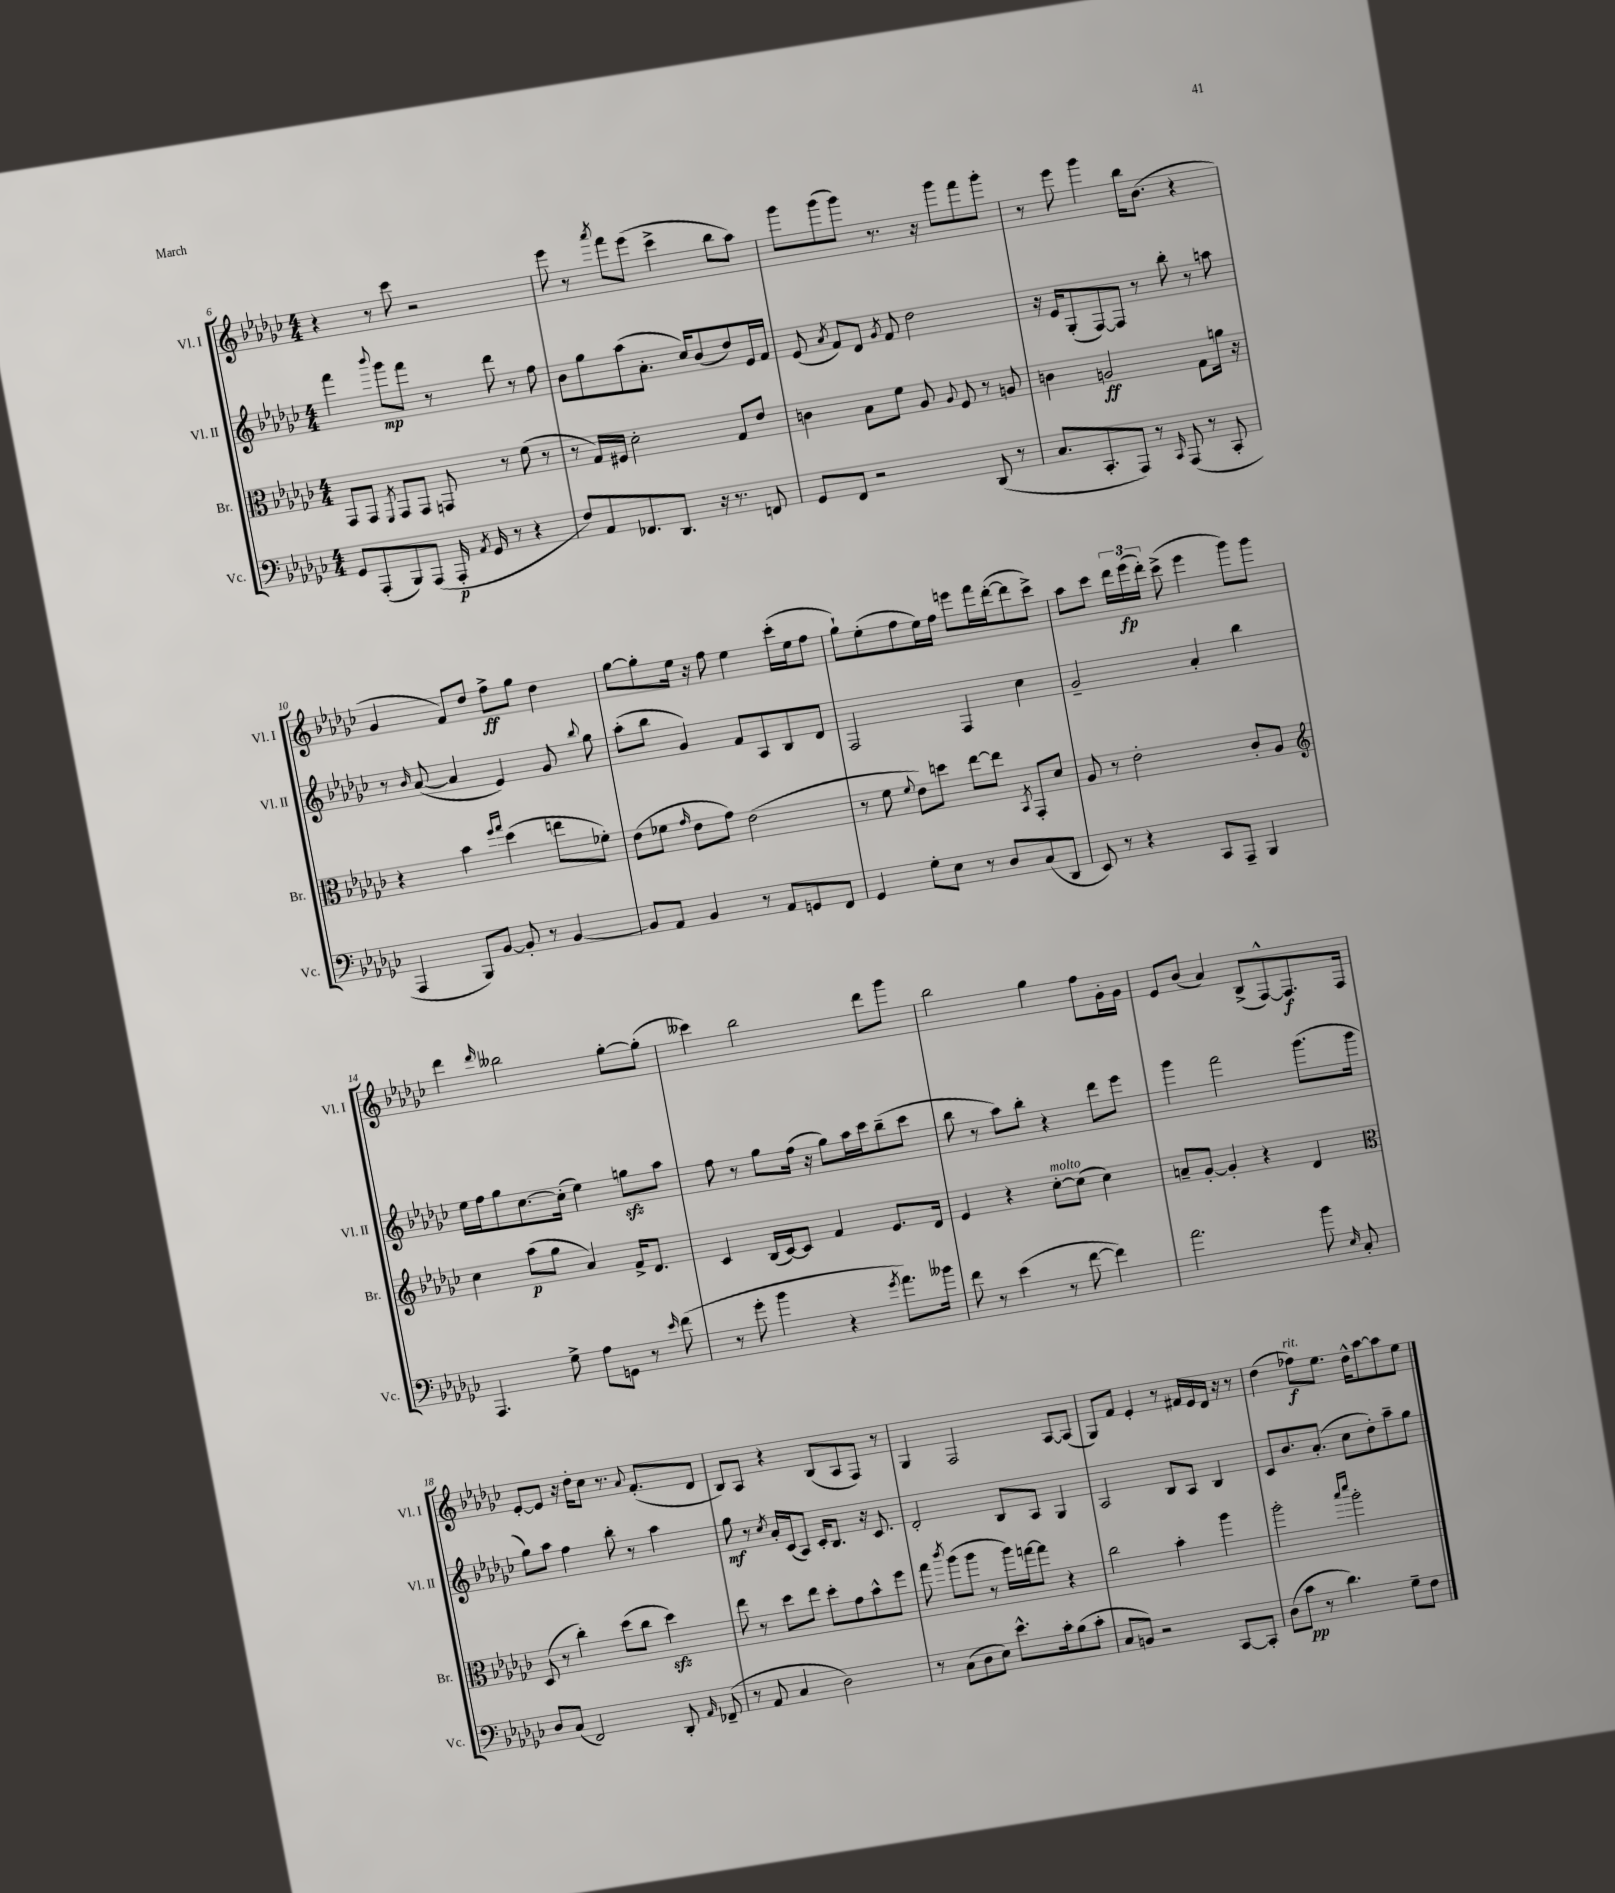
<<
\new StaffGroup <<
\new Staff = "s0" \with { instrumentName = "Vl. I" shortInstrumentName = "Vl. I" } {
    \clef treble \key ges \major \numericTimeSignature \time 4/4
    \autoBeamOff r4 r8 ces'''8 r2 |
    ees'''8 r8 \acciaccatura { aes'''8 } f'''8[ ees'''8]( ces'''4-> bes''8[ aes''8]) |
    ges'''8[ ges'''8( ges'''8]) r8. r16 ges'''8[ f'''8 ges'''8]-. |
    r8 ees'''8 ges'''4 bes''16[ bes'8.]( r4 |
    ges'4 f'8[) des''8] f''8[->\ff ges''8] des''4 |
    ges''8[~ ges''8-. ees''16] r16 f''8 ees''4 ces'''16[-.( ees''16 f''8] |
    ges''8[-!) ees''8-.( f''8 ees''16) f''16] e'''8[ f'''16 des'''16~-.( des'''8 ces'''8]->) |
    aes''8[ ces'''8] \tuplet 3/2 { des'''16[ ees'''16\fp( des'''16]-.) } ces'''8->( ees'''4 ges'''8[) ges'''8] |
    des'''4 \grace { des'''16 } beses''2 ges''8[~-. ges''8]-.( |
    ceses'''4) bes''2 des'''8[ ges'''8] |
    bes''2 ges''4 f''8[ ges'16-. ges'16] |
    ees'8[ bes'8]( aes'4) bes8[->( f8~-^) f8.\f f16] |
    ees'8[~-. ees'8] r16 des''16[-. ces''8] r8. \appoggiatura { aes'8 } f'8.[-.( des'8] |
    bes8[) aes8] r4 bes8[( aes8 f8]) r8 |
    ges4 f2 aes8[~ aes8]( |
    ges8[) f'8] ees'4-. r8 fis'16[ ees'16 des'16] r16 r8 |
    des''4( fes''8[\f^\markup { \italic "rit." }) ees''8.] des''16[-^ aes''8~ aes''8 ees''8] \bar "|." |
}
\new Staff = "s1" \with { instrumentName = "Vl. II" shortInstrumentName = "Vl. II" } {
    \clef treble \key ges \major \numericTimeSignature \time 4/4
    \autoBeamOff f'''4 \appoggiatura { bes'''8 } ges'''8[\mp f'''8] r8 des'''8 r8 f''8 |
    bes'8[ ges''8 aes''8( aes'8.]-. ces''16[) bes'8( des''8) ees'16 f'16] |
    ees'8( \acciaccatura { aes'8 } f'8[) des'8] \acciaccatura { ges'8 } f'8 des''2 |
    r16 ees'16[ ges8-.( f8~) f8] r8 bes''8-. r8 a''8 |
    r8 \grace { bes'16 } aes'8~( aes'4 ees'4) ges'8 \appoggiatura { bes''8 } ges''8 |
    aes''8[-.( bes''8] ges'4) f'8[ aes8 bes8 des'8] |
    f2 f4 ces''4 |
    ges'2-- aes'4-. bes''4 |
    ees''16[ f''16 ges''8 ces''8.~ ces''16]-.( ees''4) g''8[\sfz aes''8] |
    f''8 r8 ges''8[ f''16]( r16 ges''8[) aes''16 ces'''16 bes''8--( ces'''8] |
    bes''8 r8 aes''8[) bes''8]-. r4 des'''8[ ees'''8] |
    ges'''4 f'''2 ges'''8.[( ges'''16] |
    ges''8[) aes''8] f''4 bes''8-. r8 aes''4 |
    ges''8\mf r8 \acciaccatura { ces''8 } aes'16[-. ces'16( aes8]) ces'16[-. bes8.] r16 ces'8. |
    des'2-. bes8[ aes8] ges4 |
    aes2 bes8[ aes8] bes4 |
    ces'8[ bes'8. aes'8.]-.( ces''8[ des''8-.) aes''8-- ges''8] \bar "|." |
}
\new Staff = "s2" \with { instrumentName = "Br." shortInstrumentName = "Br." } {
    \clef alto \key ges \major \numericTimeSignature \time 4/4
    \autoBeamOff ges,8[ ges,8] \acciaccatura { f,8 } ges,8[ ges,8] g,8 r8 f'8( r8 |
    r8 ges16[) fis16] des'2-. ges8[ ees'8] |
    c'4 bes8[ f'8] aes8 \appoggiatura { aes8 } f8 r8 a8 |
    c'4 a2\ff ges8[ a'16] r16 |
    r4 bes'4 \grace { f''16[ ges''16] } des''4( e''8[ fes'8]-.) |
    ees'8[( fes'8] \grace { ges'16 } ees'8[ ges'8]) ees'2( |
    r8 f'8 \appoggiatura { f'8 } ees'8[) d''8] ees''8[~ ees''8] \acciaccatura { bes,8 } ges,8[-. des'8] |
    aes8 r8 ees'2-. ces'8[-. aes8] |
    \clef treble ces''4 aes''8[\p( ges''8] aes'4) f'16[-> des'8.] |
    ces'4 bes16[( ces'16~) ces'8] f'4 ees'8.[ des'16] |
    ees'4 r4 ces''8[~-.^\markup { \italic "molto" } ces''8]( ces''4) |
    a'8[-- ges'8]~-. ges'4-. r4 des'4 |
    \clef alto des8( r8 ces''4-.) des''8[( ces''8] des''4\sfz) |
    ees''8 r8 des''8[ ees''8] des''8[-. ges'8 bes'8-^ f''8] |
    ges''8 \acciaccatura { ces'''8 } aes''8[( aes''8] r8 aes''16[) g''16~ g''8] r4 |
    ces''2 bes'4-. aes''4 |
    aes''2-. \grace { bes''16[ des'''16] } aes''2-. \bar "|." |
}
\new Staff = "s3" \with { instrumentName = "Vc." shortInstrumentName = "Vc." } {
    \clef bass \key ges \major \numericTimeSignature \time 4/4
    \autoBeamOff ges,8[ aes,,8-.( bes,,8) aes,,8]( aes,,16-.\p \acciaccatura { aes,8 } ges,16 r8 r4 |
    f8[) aes,8 fes,8. des,8.] r16 r8. f,8 |
    ges,8[ f,8] r2 des,8( r8 |
    ces8.[ ces,8.-. aes,,8]) r8 \grace { ces,16 } aes,,8( r8 ces,8-. |
    aes,,4 bes,,8[) bes,8]~ bes,8-. r8 bes,4~ |
    bes,8[ aes,8] bes,4 r8 aes,8[ g,8 f,8] |
    ges,4 ges8[-. ees8] r8 des8[ ces8( des,8] |
    ees,8) r8 r4 ces,8[ aes,,8]-- bes,,4 |
    aes,,4. ges8-> aes8[ g,8] r8 \grace { ees'16 } f'8( |
    r8 ges'8-. bes'4 r4 \acciaccatura { ges'8 } aes'8.[) beses'16] |
    f'8 r8 ees'4( r8 f'8~ f'4) |
    aes'2. bes'8 \grace { ees16 } ces8-. |
    des8[ ces8]( f,2) des,8-. \grace { aes,16 } fes,8--( |
    r8 aes,8 ces4 des2) |
    r8 ces8[( des8 ees8]) ees'8.[-^ ces'16-. bes8( ces'8]-. |
    ces8[ b,8]) r2 ces,8[~ ces,8]-. |
    des8[( ces'8]\pp r8 des'4.) ges8[-- f8] \bar "|." |
}
>>
>>
\layout { \context { \Score currentBarNumber = #6 } }
